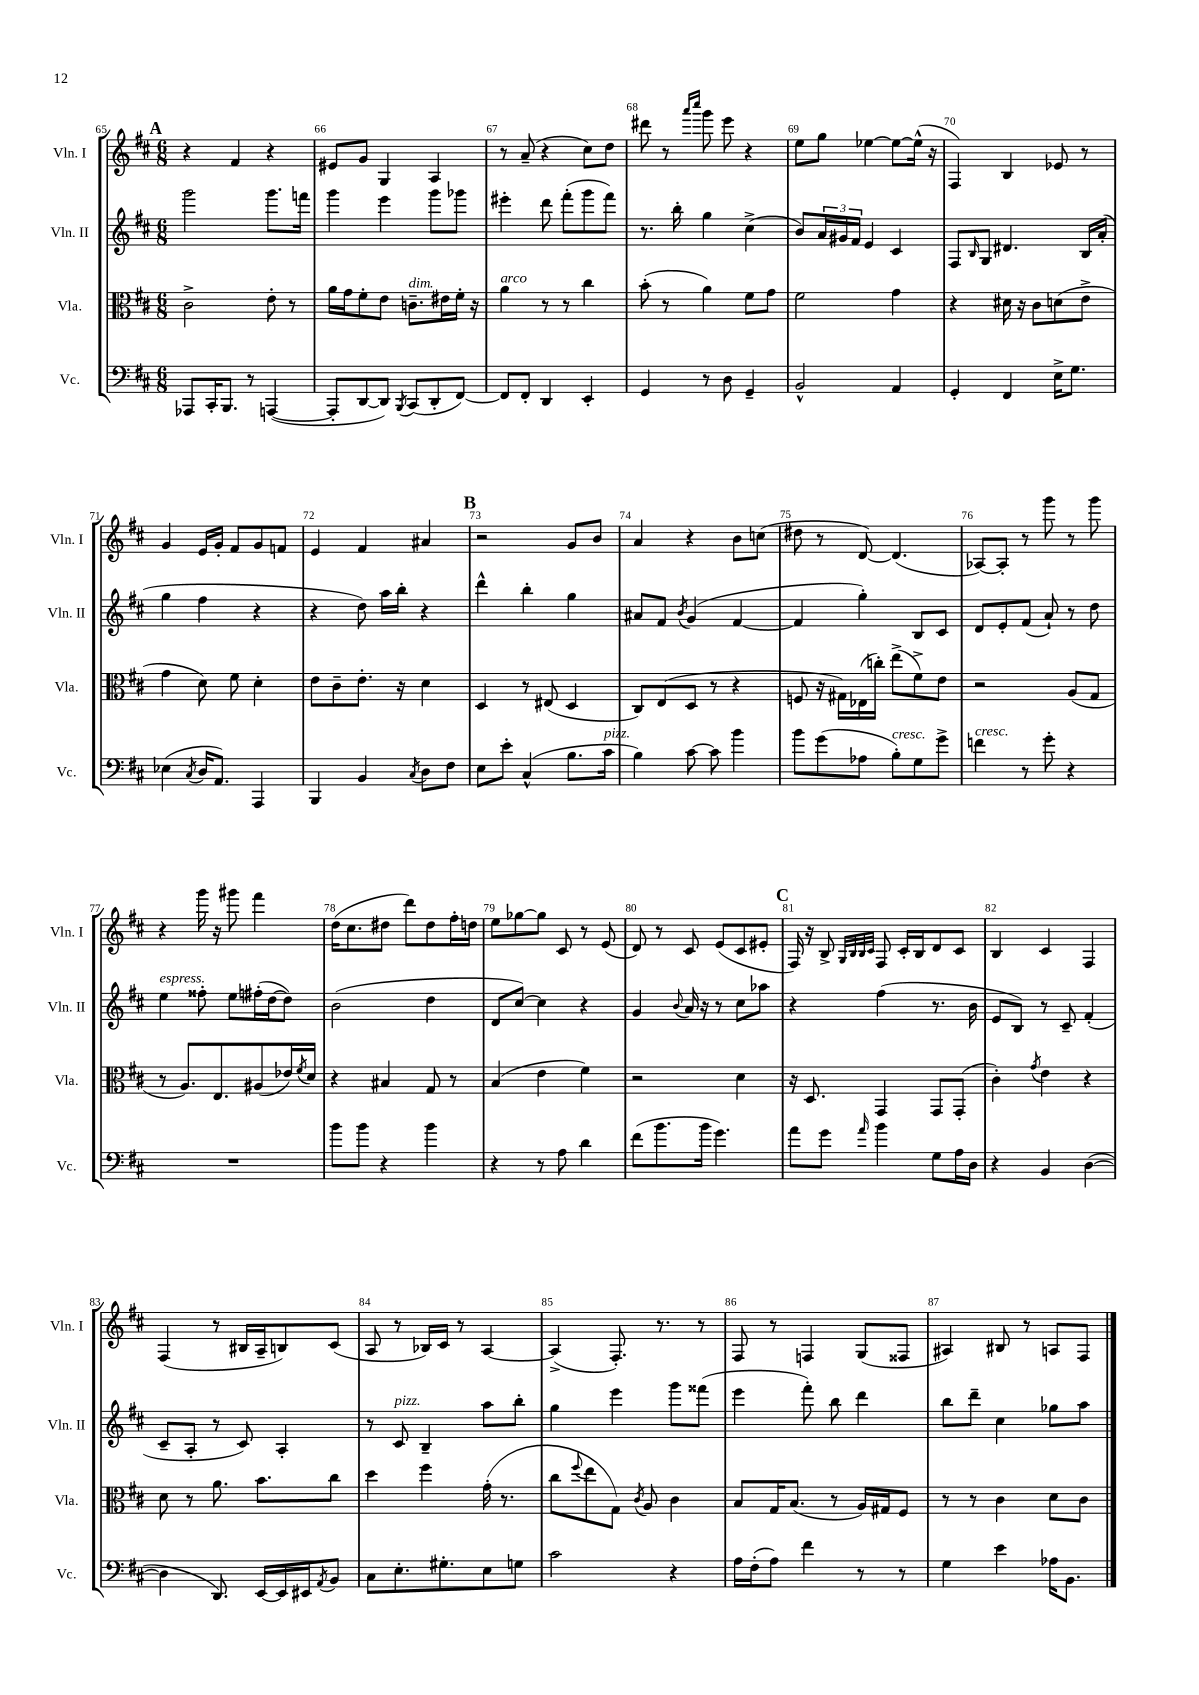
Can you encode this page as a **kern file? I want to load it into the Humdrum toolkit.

**kern	**kern	**kern	**kern
*staff4	*staff3	*staff2	*staff1
*clefF4	*clefC3	*clefG2	*clefG2
*k[f#c#]	*k[f#c#]	*k[f#c#]	*k[f#c#]
*M6/8	*M6/8	*M6/8	*M6/8
8AAA-	2c#^	2ggg	4r
16CC#'	.	.	.
8.BBB	.	.	.
.	.	.	4f#
8r	.	.	.
([4AAA	8e'	8.ggg	4r
.	8r	.	.
.	.	16fff	.
=	=	=	=
8AAA']	16a	4ggg	8e#
.	16g	.	.
[8DD	8f#'	.	8g
8DD])	8e	4eee	4G
8qBBB	.	.	.
(8CC#	8.c~	.	.
8DD'	.	8ggg	4A
.	16e#	.	.
[8FF#)	16f#'	8ggg-	.
.	16r	.	.
=	=	=	=
8FF#]	4a	4eee#'	8r
8FF#'	.	.	(8a~
4DD	8r	8ddd	4r
.	8r	(8fff#'	.
4EE'	4cc#	8ggg	8cc#)
.	.	8fff#)	8dd
=	=	=	=
4GG	(8b'	8.r	8ddd#
.	8r	.	8r
.	.	16bb'	.
.	.	.	16qqaaa
.	.	.	16qqcccc#
8r	4a)	4gg	8ggg
8D	.	.	8eee
4GG~	8f#	(4cc#^	4r
.	8g	.	.
=	=	=	=
2BB^^	2f#	8b)	8ee
.	.	24a	8gg
.	.	24g#	.
.	.	24f#	.
.	.	4e	[4ee-
4AA	4g	4c#	8ee-_
.	.	.	(16ee-^^]
.	.	.	16r
=	=	=	=
4GG'	4r	8F#	4F#)
.	.	16qqB	.
.	.	8G	.
4FF#	16d#	4.d#	4B
.	16r	.	.
.	8c#	.	.
16E^	(8d	.	8e-
8.G	.	.	.
.	8e^	16B	8r
.	.	(16a'	.
=	=	=	=
(4E-	4g	4gg	4g
8qC#	.	.	.
16D	8d)	4ff#	16e
8.AA)	.	.	16g'
.	8f#	.	8f#
4AAA	4d'	4r	8g
.	.	.	8f
=	=	=	=
4BBB	8e	4r	4e
.	8c#~	.	.
4BB	8.e'	8dd)	4f#
.	.	16aa	.
.	16r	16bb'	.
8qC#	.	.	.
8D	4d	4r	4a#
8F#	.	.	.
=	=	=	=
8E	4D	4ddd^^	2r
8e'	.	.	.
(4C#^^	8r	4bb'	.
.	(8E#	.	.
8.B	4D	4gg	8g
.	.	.	8b
16c#	.	.	.
=	=	=	=
4B)	8C#)	8a#	4a
.	(8E	8f#	.
.	.	8qb	.
[8c#	8D	(4g	4r
8c#]	8r	.	.
4b	4r	[4f#	8b
.	.	.	(8cc
=	=	=	=
8b	8F	4f#]	8dd#
(8g	16r	.	8r
.	16G#)	.	.
8A-	(16E-	4gg')	[8d)
.	16cc')	.	.
8B')	(8ee^	.	(4.d]
8G	8f#^)	8B	.
8g^	8e	8c#	.
=	=	=	=
4f	2r	8d	[8A-)
.	.	8e'	8A-']
8r	.	(8f#	8r
8g'	.	8a`)	8ggg
4r	(8A	8r	8r
.	8G	8dd	8ggg
=	=	=	=
2.r	8r	4ee	4r
.	8.A)	.	.
.	.	8ff##'	16ggg
.	8.E	.	16r
.	.	8ee	8ggg#
.	(8A#	(16ff#'	4fff#
.	.	[16dd	.
.	16e-)	8dd])	.
.	8qf#	.	.
.	16d	.	.
=	=	=	=
8b	4r	(2b	(16dd
.	.	.	8.cc#
8b	.	.	.
4r	4B#	.	8dd#
.	.	.	8ddd)
4b	8G	4dd	8dd#
.	8r	.	16ff#'
.	.	.	16dd
=	=	=	=
4r	(4B	8d	8ee
.	.	[8cc#)	[8gg-
8r	4e	4cc#]	8gg-]
8A	.	.	8c#
4d	4f#)	4r	8r
.	.	.	(8e
=	=	=	=
(8f#	2r	4g	8d)
8.b	.	.	8r
.	.	8qqb	.
.	.	16a	8c#
16b	.	16r	.
4.g)	.	8r	(8e
.	4d	8cc#	8c#
.	.	8aa-	8e#'
=	=	=	=
8a	16r	4r	16F#)
.	8.D	.	16r
8g	.	.	8B^
.	.	.	32qqG
.	.	.	32qqB
.	.	.	32qqB
16qqa	.	.	32qqc#
4b	4GG	(4ff#	8F#
.	.	.	16c#'
.	.	.	16B
8G	8GG	8.r	8d
16A	(8GG'	.	8c#
16D	.	16b	.
=	=	=	=
4r	4c#')	8e	4B
.	.	8B)	.
.	8qg	.	.
4BB	4e	8r	4c#
.	.	8c#~	.
([4D	4r	(4f#'	4F#
=	=	=	=
4D]	8d	8c#~	(4F#
.	8r	8A'	.
8.DD)	8.a	8r	8r
.	.	8c#)	16B#
[16EE	8.b	.	16A~
16EE]	.	4A'	8B)
16EE#	.	.	.
8qAA	.	.	.
8BB	8cc#	.	(8c#
=	=	=	=
8C#	4dd	8r	8A
8.E'	.	8c#	8r
.	4ff#	4B~	16B-)
8.G#'	.	.	16c#
.	.	.	8r
8E	(16g'	8aa	[4A
.	8.r	.	.
8G	.	8bb'	.
=	=	=	=
2c#	8cc#	4gg	(4A^]
.	8qqff#	.	.
.	8ee	.	.
.	8G)	4eee	8.F#')
.	8qc#	.	.
.	8A	.	.
.	.	.	8.r
4r	4c#	8ggg	.
.	.	(8fff##	8r
=	=	=	=
16A	8B	4eee	8F#
(16F#'	.	.	.
8A)	16G	.	8r
.	(8.B	.	.
4f#	.	8fff#')	4F
.	8r	8bb	.
8r	16A)	4ddd	(8G
.	16G#	.	.
8r	8F#	.	8F##
=	=	=	=
4G	8r	8bb	4A#)
.	8r	8ddd~	.
4e	4c#	4cc#	8B#
.	.	.	8r
16A-	8d	8gg-	8A
8.BB	.	.	.
.	8c#	8aa	8F#
==	==	==	==
*-	*-	*-	*-
